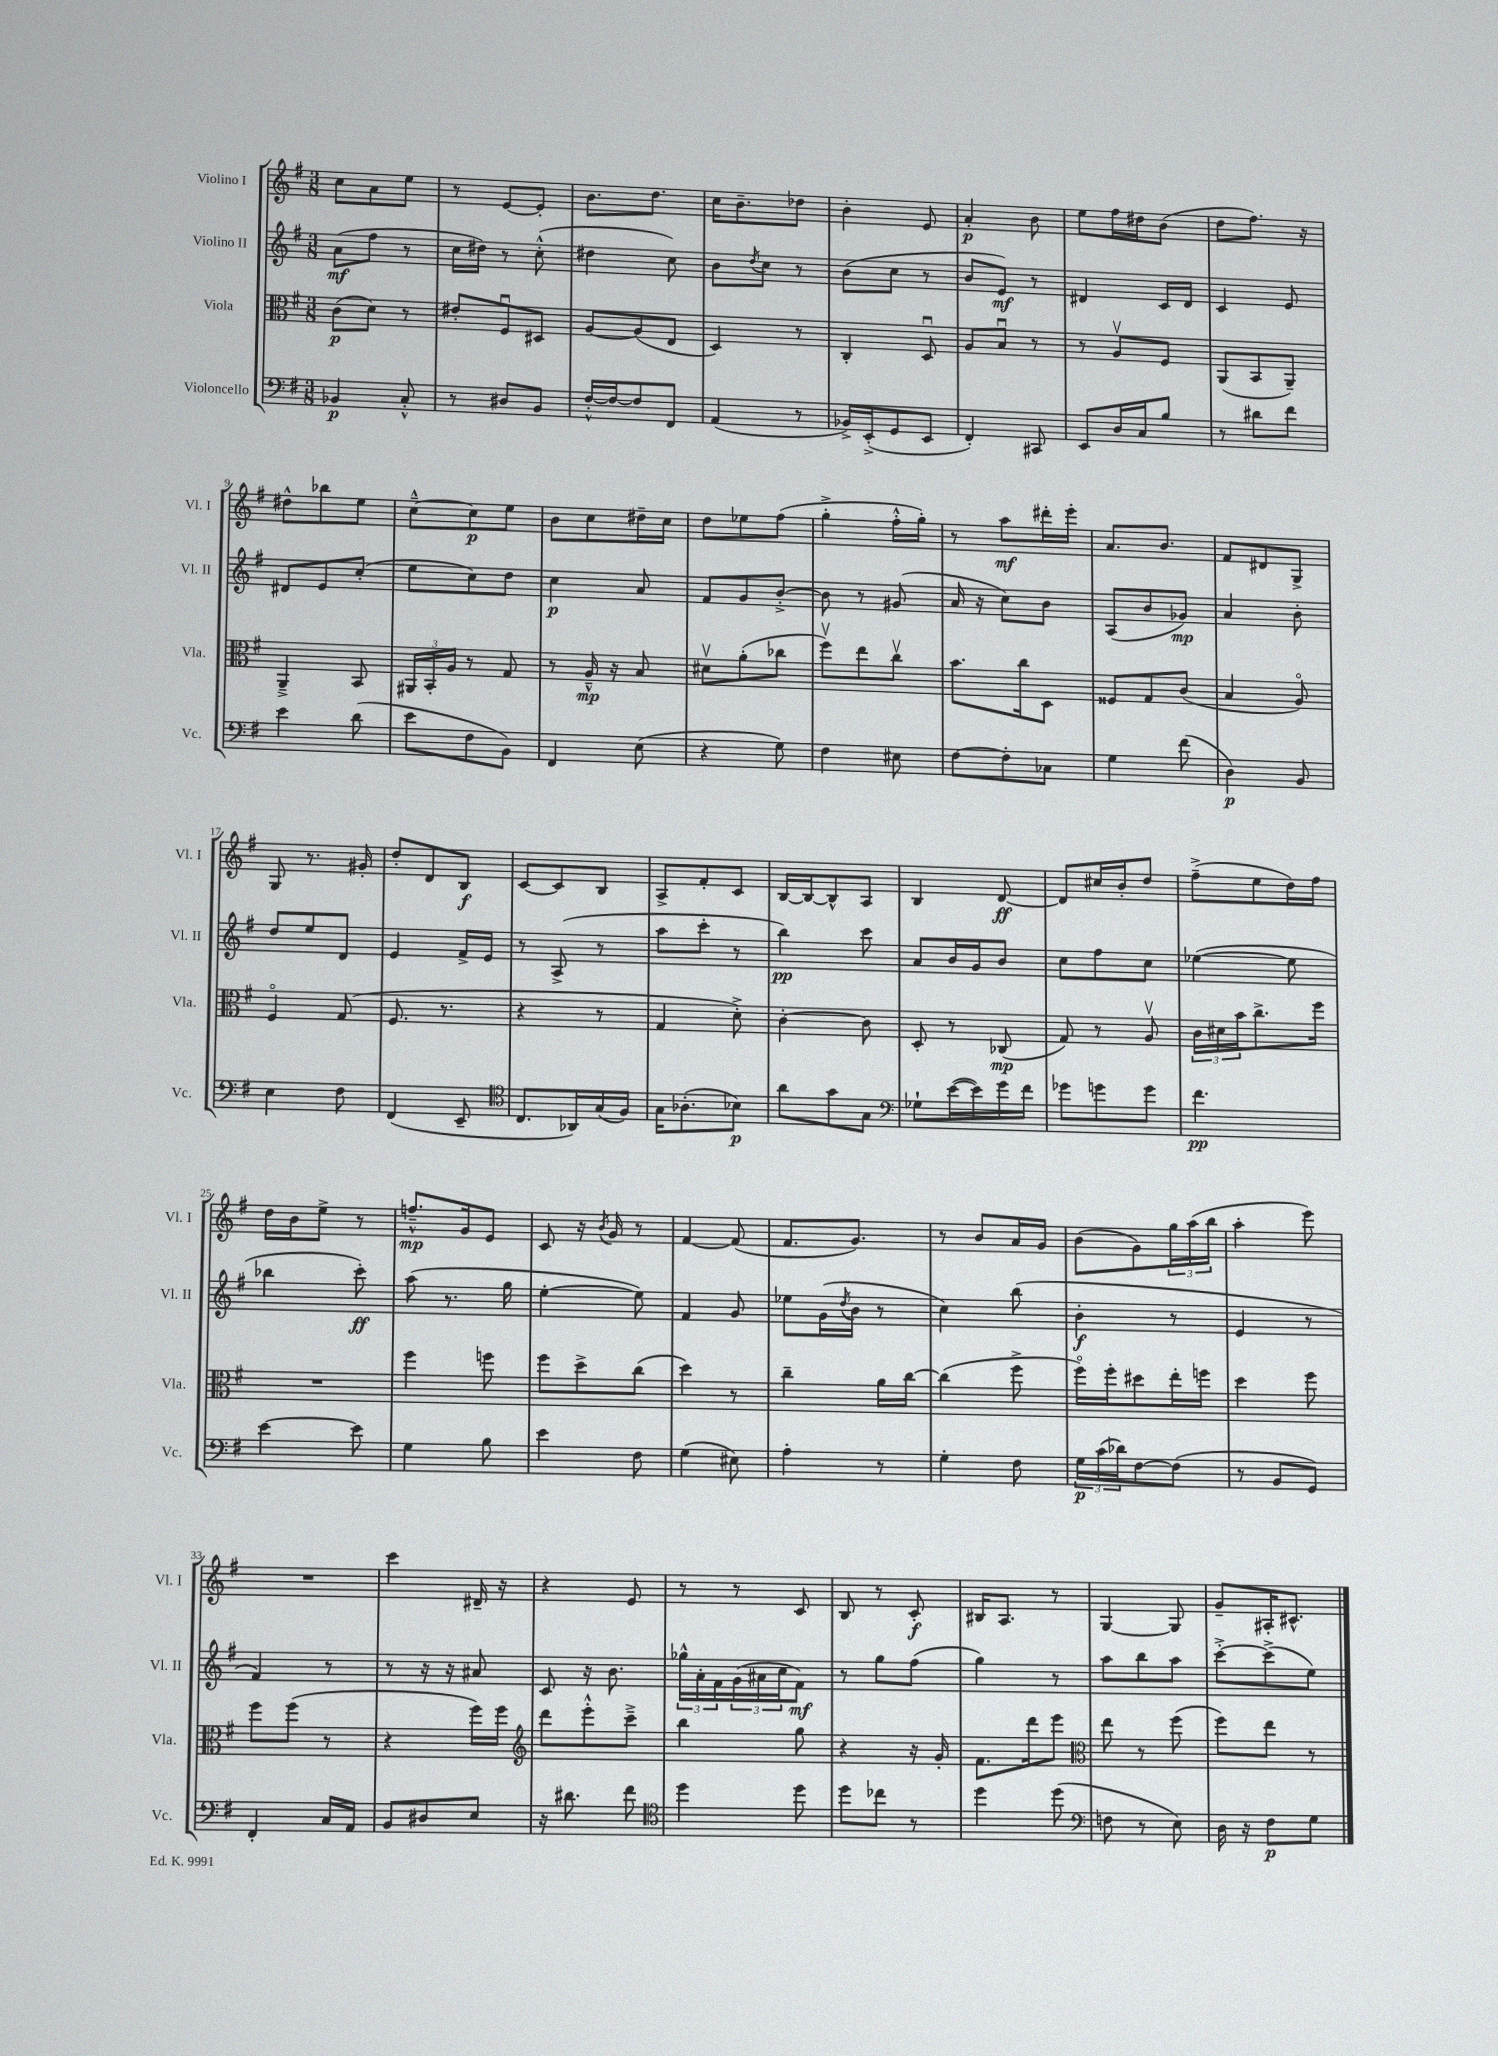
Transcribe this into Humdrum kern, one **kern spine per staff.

**kern	**dynam	**kern	**dynam	**kern	**dynam	**kern	**dynam
*part4	*part4	*part3	*part3	*part2	*part2	*part1	*part1
*staff4	*staff4	*staff3	*staff3	*staff2	*staff2	*staff1	*staff1
*I"Violoncello	*	*I"Viola	*	*I"Violino II	*	*I"Violino I	*
*I'Vc.	*	*I'Vla.	*	*I'Vl. II	*	*I'Vl. I	*
*clefF4	*	*clefC3	*	*clefG2	*	*clefG2	*
*k[f#]	*	*k[f#]	*	*k[f#]	*	*k[f#]	*
*M3/8	*	*M3/8	*	*M3/8	*	*M3/8	*
=1	=1	=1	=1	=1	=1	=1	=1
4BB-X/	p	(8c\L	p	(8a\L	mf	8cc\L	.
.	.	8d\J)	.	8ff#\J	.	8a\	.
8C'^^/	.	8r	.	8r	.	8ee\J	.
=2	=2	=2	=2	=2	=2	=2	=2
8r	.	8e#X'/L	.	16cc\LL	.	8r	.
.	.	.	.	16dd#X\JJ)	.	.	.
8D#X/L	.	8F#u/	.	8r	.	[8e/L	.
8BB/J	.	8D#X/J	.	(8cc'^^\	.	8e'/J]	.
=3	=3	=3	=3	=3	=3	=3	=3
[16F#'^^/LL	.	[8A/L	.	4dd#X\	.	8.b\L	.
16F#/J_	.	.	.	.	.	.	.
8F#/]	.	(8A/]	.	.	.	.	.
.	.	.	.	.	.	8.dd\J	.
8FF#/J	.	8E/J	.	8cc\)	.	.	.
=4	=4	=4	=4	=4	=4	=4	=4
(4AA/	.	4D/)	.	8b\L	.	16cc\KL	.
.	.	.	.	.	.	8.b~\	.
.	.	.	.	8qdd/	.	.	.
.	.	.	.	8cc\J	.	.	.
8r	.	8r	.	8r	.	8dd-X\J	.
=5	=5	=5	=5	=5	=5	=5	=5
16BB-X^/LL)	.	4C'/	.	(8b\L	.	4b'\	.
(16EE'^/J	.	.	.	.	.	.	.
8GG/	.	.	.	8cc\J	.	.	.
8EE/J	.	8Du/	.	8r	.	8e/	.
=6	=6	=6	=6	=6	=6	=6	=6
4FF#'/)	.	8A/L	.	8b/L	.	4a'/	p
.	.	8Bu/J	.	8e/J)	mf	.	.
8CC#X/	.	8r	.	8r	.	8b\	.
=7	=7	=7	=7	=7	=7	=7	=7
8EE/L	.	8r	.	4d#X/	.	8ee\L	.
16D/L	.	8Av/L	.	.	.	16ff#\L	.
16C/J	.	.	.	.	.	16dd#X\J	.
8B/J	.	8F#/J	.	16c/LL	.	(8b\J	.
.	.	.	.	16d#/JJ	.	.	.
=8	=8	=8	=8	=8	=8	=8	=8
8r	.	(8AA/L	.	4c/	.	8dd\L	.
8d#X\L	.	8BB/	.	.	.	8.ff#\J)	.
8f#\J	.	8AA~/J)	.	8e/	.	.	.
.	.	.	.	.	.	16r	.
!!LO:LB:g=z
=9	=9	=9	=9	=9	=9	=9	=9
4e\	.	4AA~^/	.	8d#X/L	.	8dd#X^^\L	.
.	.	.	.	8e/	.	8bb-X\	.
(8d\	.	8BB/	.	(8cc'/J	.	8ee\J	.
=10	=10	=10	=10	=10	=10	=10	=10
8e\L	.	24AA#X/LL	.	8ee\L	.	[8cc~^^\L	.
.	.	24BB'/	.	.	.	.	.
.	.	24A/JJ	.	.	.	.	.
8F#\	.	8r	.	8cc\)	.	8cc\]	p
8BB\J)	.	8G/	.	8dd\J	.	8ee\J	.
=11	=11	=11	=11	=11	=11	=11	=11
4FF#/	.	8r	.	4cc\	p	8b\L	.
.	.	16A~^^/	mp	.	.	8cc\	.
.	.	16r	.	.	.	.	.
(8E\	.	8B/	.	8a/	.	16dd#X~\L	.
.	.	.	.	.	.	16cc\JJ	.
=12	=12	=12	=12	=12	=12	=12	=12
4r	.	8d#Xv\L	.	8f#/L	.	8dd\L	.
.	.	(8a'\	.	8g/	.	8ee-X\	.
8G\)	.	8cc-X\J	.	[8b'^/J	.	(8ff#\J	.
=13	=13	=13	=13	=13	=13	=13	=13
4F#\	.	8ff#v\L)	.	8b\]	.	4gg'^\	.
.	.	8ee\	.	8r	.	.	.
8E#X\	.	8ccv\J	.	(8g#X/	.	16ff#'^^\LL	.
.	.	.	.	.	.	16gg'\JJ)	.
=14	=14	=14	=14	=14	=14	=14	=14
[8F#\L	.	8.b\L	.	16a/	.	8r	.
.	.	.	.	16r	.	.	.
8F#'\]	.	.	.	8cc\L)	.	8aa\L	mf
.	.	16cc\k	.	.	.	.	.
8C-X\J	.	8D\J	.	8b\J	.	16ddd#X'\L	.
.	.	.	.	.	.	16eee'\JJ	.
=15	=15	=15	=15	=15	=15	=15	=15
4G\	.	8F##X/L	.	(8A/L	.	8.a/L	.
.	.	8G/	.	8b/	.	.	.
.	.	.	.	.	.	8.b/J	.
(8f#\	.	(8c/J	.	8g-X/J)	mp	.	.
=16	=16	=16	=16	=16	=16	=16	=16
4D\)	p	4B/	.	4a/	.	8f#/L	.
.	.	.	.	.	.	8d#X/	.
8BB/	.	8A/)	.	8b'\	.	8G^/J	.
!!LO:LB:g=z
=17	=17	=17	=17	=17	=17	=17	=17
4E\	.	4F#/	.	8dd/L	.	8G/	.
.	.	.	.	8ee/	.	8.r	.
8F#\	.	(8G/	.	8d/J	.	.	.
.	.	.	.	.	.	16g#X'/	.
=18	=18	=18	=18	=18	=18	=18	=18
(4FF#/	.	8.F#/	.	4e/	.	8dd'/L	.
.	.	.	.	.	.	8d/	.
.	.	8.r	.	.	.	.	.
8EE~/	.	.	.	16f#^/LL	.	8B/J	f
.	.	.	.	16e/JJ	.	.	.
=19	=19	=19	=19	=19	=19	=19	=19
*clefC4	*	*	*	*	*	*	*
8.C/L	.	4r	.	8r	.	[8c/L	.
.	.	.	.	(8A^/	.	8c/]	.
16AA-X/L)	.	.	.	.	.	.	.
(16G/	.	8r	.	8r	.	8B/J	.
16F#/JJ)	.	.	.	.	.	.	.
=20	=20	=20	=20	=20	=20	=20	=20
16G\KL	.	4G/	.	8aa\L	.	8A^/L	.
(8.A-X'\	.	.	.	.	.	.	.
.	.	.	.	8ccc'\J	.	8f#'/	.
8B-X\J)	p	8d'^\)	.	8r	.	8c/J	.
=21	=21	=21	=21	=21	=21	=21	=21
8a\L	.	[4c'\	.	4bb\)	pp	[16B/LL	.
.	.	.	.	.	.	16B/J_	.
8g\	.	.	.	.	.	8B^^/]	.
8G\J	.	8c\]	.	8ccc\	.	8A/J	.
=22	=22	=22	=22	=22	=22	=22	=22
*clefF4	*	*	*	*	*	*	*
8G-X`\L	.	8D'/	.	8a/L	.	4B/	.
([16e\L	.	8r	.	16b/L	.	.	.
16e\])	.	.	.	16g/J	.	.	.
16g\	.	(8C-X/	mp	8b/J	.	[8d/	ff
16f#\JJ	.	.	.	.	.	.	.
=23	=23	=23	=23	=23	=23	=23	=23
8g-X\L	.	8G/)	.	8cc\L	.	8d/L]	.
8gn\	.	8r	.	8ff#\	.	16cc#X/L	.
.	.	.	.	.	.	16b'/J	.
8g\J	.	8Av/	.	8cc\J	.	8dd/J	.
=24	=24	=24	=24	=24	=24	=24	=24
4.f#\	pp	24c\LL	.	([4ee-X\	.	(8ff#~^\L	.
.	.	24d#X\	.	.	.	.	.
.	.	24b\J	.	.	.	.	.
.	.	8.cc^\	.	.	.	8ee\	.
.	.	.	.	8ee-\]	.	16dd\L)	.
.	.	16ff#\Jk	.	.	.	16ff#\JJ	.
!!LO:LB:g=z
=25	=25	=25	=25	=25	=25	=25	=25
[4e\	.	4.r	.	4bb-X\	.	16dd\LL	.
.	.	.	.	.	.	16b\J	.
.	.	.	.	.	.	8ee^\J	.
8e\]	.	.	.	8ccc'\)	ff	8r	.
=26	=26	=26	=26	=26	=26	=26	=26
4G\	.	4ff#\	.	(8aa\	.	8.ffn~^^/L	mp
.	.	.	.	8.r	.	.	.
.	.	.	.	.	.	16g/k	.
8B\	.	8ffn\	.	.	.	8e/J	.
.	.	.	.	16gg\	.	.	.
=27	=27	=27	=27	=27	=27	=27	=27
4e\	.	8ff#\L	.	[4ee'\	.	8c/	.
.	.	8dd^\	.	.	.	16r	.
.	.	.	.	.	.	8qb/	.
.	.	.	.	.	.	16g/	.
8F#\	.	(8cc\J	.	8ee\])	.	8r	.
=28	=28	=28	=28	=28	=28	=28	=28
(4G\	.	4dd\)	.	4f#/	.	[4f#/	.
8E#X\)	.	8r	.	8g/	.	(8f#/]	.
=29	=29	=29	=29	=29	=29	=29	=29
4A'\	.	4cc~\	.	8ee-X\L	.	8.f#/L	.
.	.	.	.	(16g\L	.	.	.
.	.	.	.	8qdd/	.	.	.
.	.	.	.	16b\JJ	.	8.g/J)	.
8r	.	16a\LL	.	8r	.	.	.
.	.	[16cc\JJ	.	.	.	.	.
=30	=30	=30	=30	=30	=30	=30	=30
4G'\	.	(4cc\]	.	4cc\)	.	8r	.
.	.	.	.	.	.	8b/L	.
8F#\	.	8ff#^\	.	(8bb\	.	16a/L	.
.	.	.	.	.	.	16g/JJ	.
=31	=31	=31	=31	=31	=31	=31	=31
24G\LL	p	16ff#\LL)	.	4b'\	f	(8b\L	.
(24c\	.	.	.	.	.	.	.
.	.	16ff#'\J	.	.	.	.	.
24d-X\J)	.	.	.	.	.	.	.
[8F#\	.	8dd#X\	.	.	.	8g\)	.
(8F#\J]	.	16ee'\L	.	8r	.	24gg\L	.
.	.	.	.	.	.	(24aa\	.
.	.	16ffn\JJ	.	.	.	.	.
.	.	.	.	.	.	24bb\JJ	.
=32	=32	=32	=32	=32	=32	=32	=32
8r	.	4dd\	.	4e/	.	4aa'\	.
8BB/L	.	.	.	.	.	.	.
8GG/J)	.	8ff#\	.	8r	.	8eee\)	.
!!LO:LB:g=z
=33	=33	=33	=33	=33	=33	=33	=33
4FF#'/	.	8ff#\L	.	4f#/)	.	4.r	.
.	.	(8ff#\J	.	.	.	.	.
16C/LL	.	8r	.	8r	.	.	.
16AA/JJ	.	.	.	.	.	.	.
=34	=34	=34	=34	=34	=34	=34	=34
8BB/L	.	4r	.	8r	.	4ccc\	.
8D#X/	.	.	.	16r	.	.	.
.	.	.	.	16r	.	.	.
8E/J	.	16ff#\LL)	.	8a#X/	.	16d#X~/	.
.	.	16ff#\JJ	.	.	.	16r	.
=35	=35	=35	=35	=35	=35	=35	=35
*	*	*clefG2	*	*	*	*	*
16r	.	8ddd\L	.	8c/	.	4r	.
8.d#X\	.	.	.	.	.	.	.
.	.	8eee'^^\	.	16r	.	.	.
.	.	.	.	8.b\	.	.	.
8f#\	.	8ccc~^\J	.	.	.	8e/	.
=36	=36	=36	=36	=36	=36	=36	=36
*clefC4	*	*	*	*	*	*	*
4dd\	.	4bb\	.	24gg-X^^\LL	.	8r	.
.	.	.	.	24a'\	.	.	.
.	.	.	.	24f#\	.	.	.
.	.	.	.	(24g\	.	8r	.
.	.	.	.	24a#X\	.	.	.
.	.	.	.	24cc\J	.	.	.
8dd\	.	8gg\	.	8f#\J)	mf	8c/	.
=37	=37	=37	=37	=37	=37	=37	=37
8dd\L	.	4r	.	8r	.	8B/	.
8cc-X\J	.	.	.	8gg\L	.	8r	.
8r	.	16r	.	(8ff#\J	.	8c'/	f
.	.	16g'/	.	.	.	.	.
=38	=38	=38	=38	=38	=38	=38	=38
4dd\	.	8.f#\L	.	4gg\)	.	16B#X/KL	.
.	.	.	.	.	.	8.A/J	.
.	.	16ddd\k	.	.	.	.	.
(8dd\	.	8eee\J	.	8r	.	8r	.
=39	=39	=39	=39	=39	=39	=39	=39
*clefF4	*	*clefC3	*	*	*	*	*
8Fn\	.	8ee\	.	8aa\L	.	[4G/	.
8r	.	8r	.	8bb\	.	.	.
8E\)	.	(8ff#\	.	8aa\J	.	8G/]	.
=40	=40	=40	=40	=40	=40	=40	=40
16D\	.	8ff#\L)	.	[8ccc'^\L	.	8g~/L	.
16r	.	.	.	.	.	.	.
8F#\L	p	8ee\J	.	(8ccc^\]	.	16A#X'/K	.
.	.	.	.	.	.	8.c#X^^/J	.
8G\J	.	8r	.	8ee\J)	.	.	.
==	==	==	==	==	==	==	==
*-	*-	*-	*-	*-	*-	*-	*-
